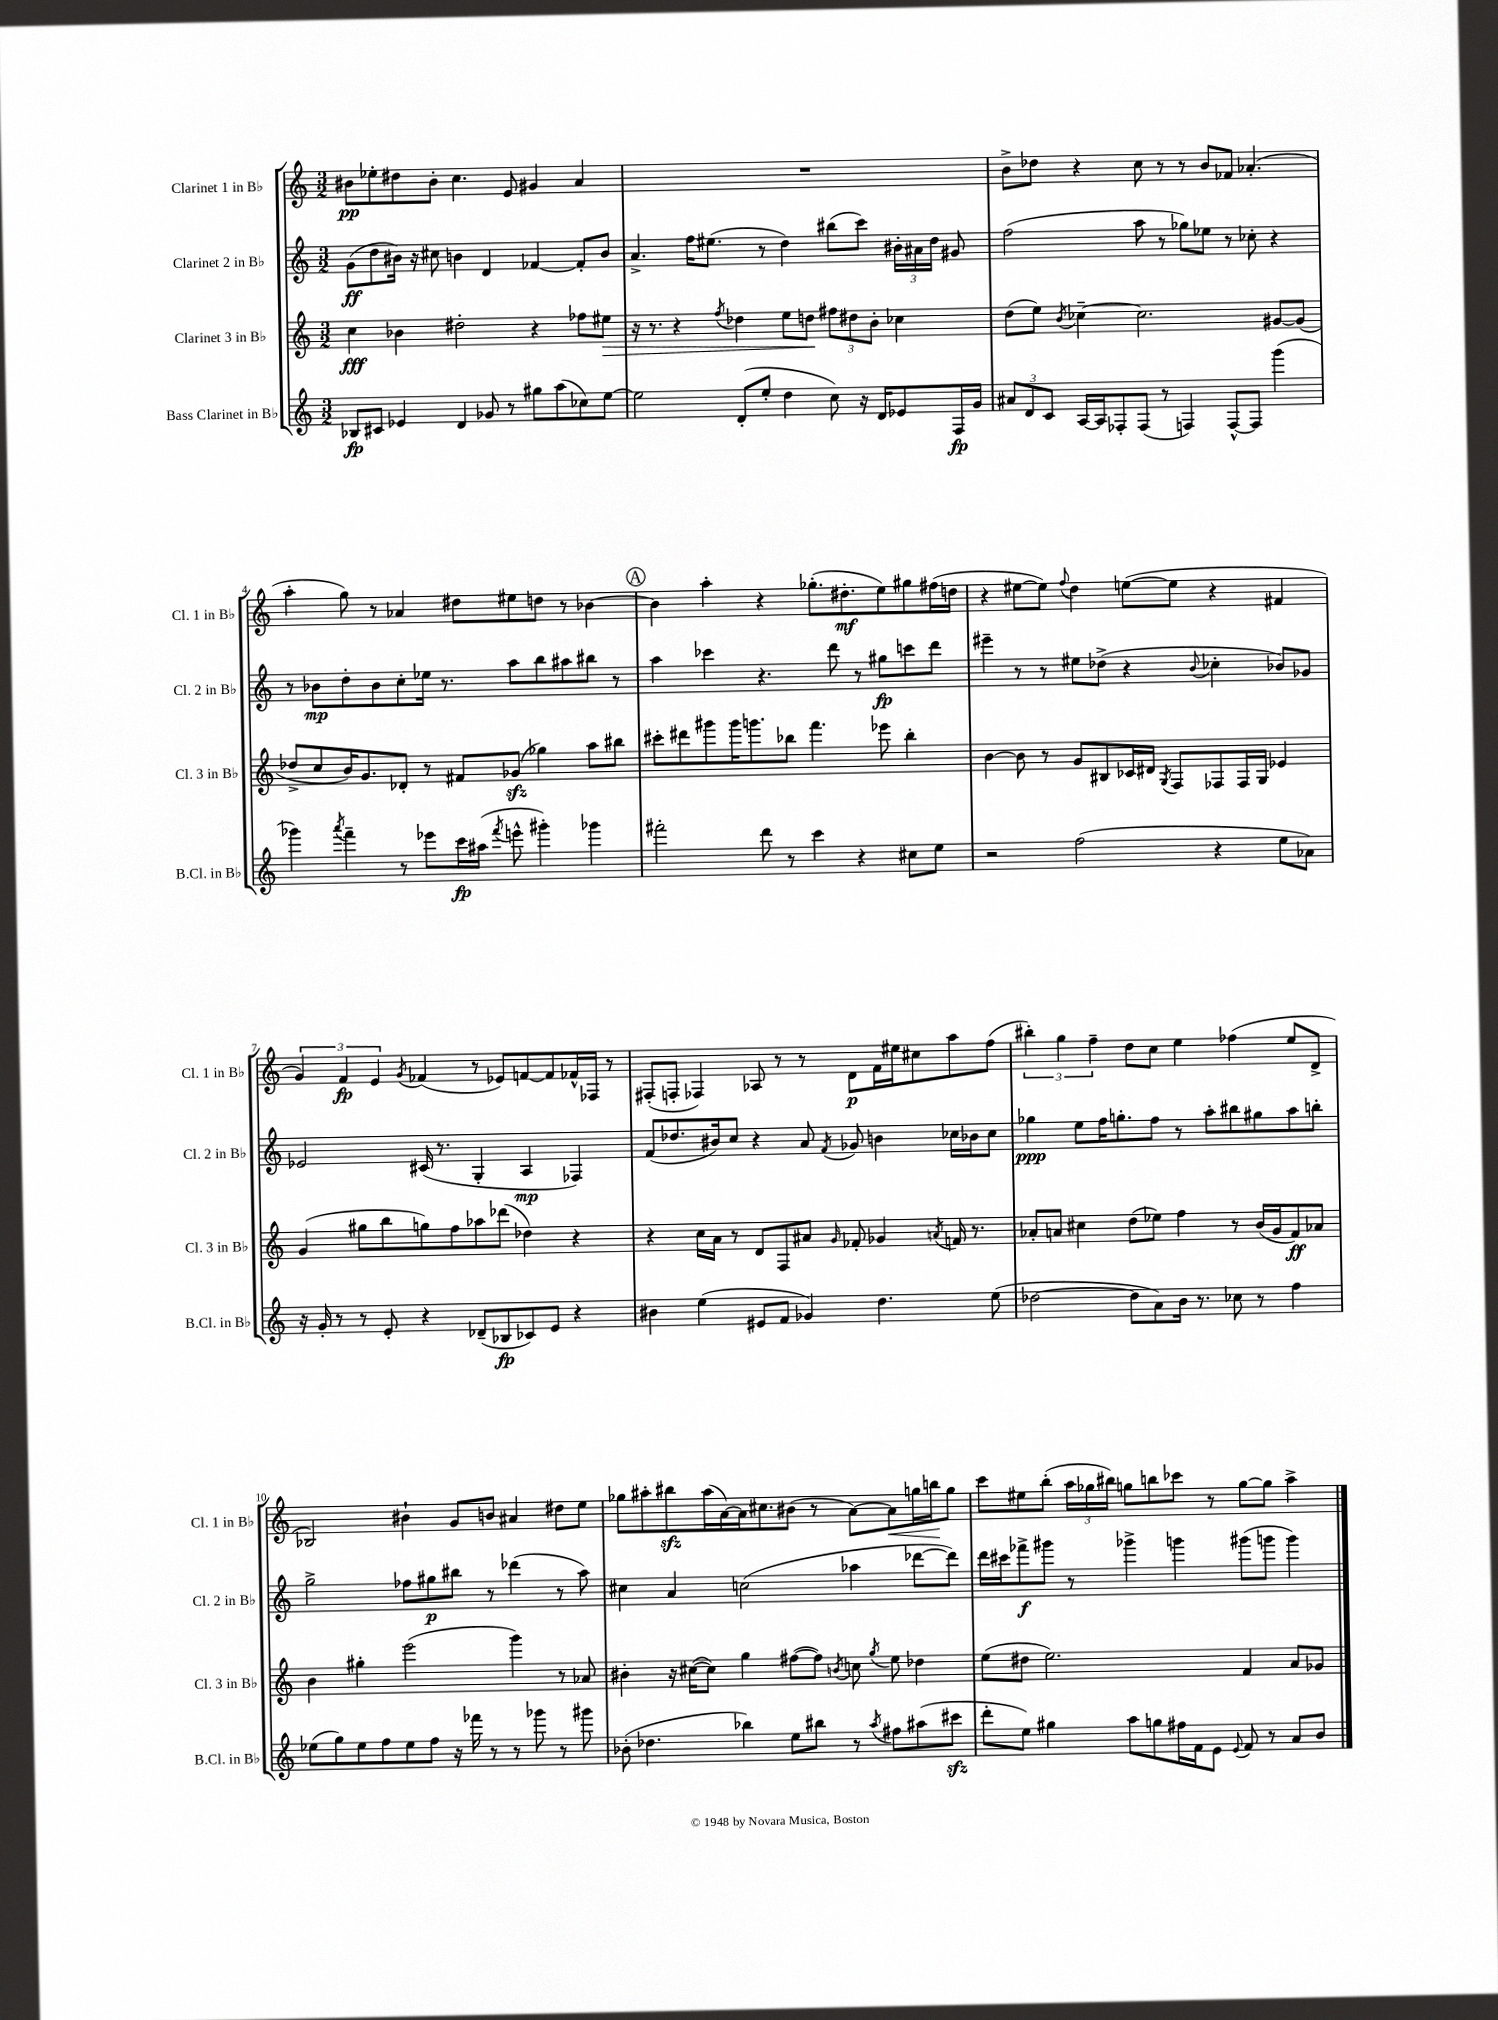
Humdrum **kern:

**kern	**kern	**kern	**kern
*staff4	*staff3	*staff2	*staff1
*clefG2	*clefG2	*clefG2	*clefG2
*k[]	*k[]	*k[]	*k[]
*M3/2	*M3/2	*M3/2	*M3/2
8B-/L	4cc\	(8g\L	8b#\L
8c#/J	.	8dd\	8ee-'\
4e-/	4b-\	16b#\Jk)	8dd#\
.	.	16r	.
.	.	8cc#\	8b#'\J
4d/	2dd#'\	4b\	4.cc\
8g-/	.	4d/	.
8r	.	.	8e/
8gg#\L	4r	[4f-/	4g#/
(8aa\	.	.	.
8cc-\)	8ff-\L	8f-'/]L	4a/
[8ee\J	8ee#\J	8b/J	.
=	=	=	=
2ee\]	16r	4.a^/	1.r
.	8.r	.	.
.	4r	.	.
.	.	16ff\LK	.
.	.	(8.ee#\J	.
.	8qff/	.	.
(8d'/L	4dd-\	.	.
8ee'/J	.	8r	.
4dd\	8ee\L	4dd\)	.
.	8dd\J	.	.
8cc\)	12ff#\L	(8bb#\L	.
.	12dd#\	.	.
16r	.	8ccc\J)	.
.	12b'\J	.	.
16d/LK	.	.	.
8e-/	4cc-\	24b#'\LL	.
.	.	24a#\	.
.	.	24dd\JJ	.
16F/L	.	8g#/	.
16g/JJ	.	.	.
=	=	=	=
12a#/L	(8dd\L	(2ff\	8b^\L
12d/	.	.	.
.	8ee\J)	.	8dd-\J
12c/J	.	.	.
.	8qb/	.	.
[16A/LL	[4cc-~\	.	4r
16A/]J	.	.	.
8F-'/	.	.	.
(8F-/J	2.cc-\]	8aa\	8cc\
8r	.	8r	8r
4F/)	.	8gg-\L)	8r
.	.	8ee-\J	8b/L
[8F^^/L	.	8r	8f-/J
8F/]J	.	8cc-'\	(4.a-'/
(4ggg\	[8g#/L	4r	.
.	(8g#/]J	.	.
=	=	=	=
4ggg-\)	8dd-^/L	8r	4aa'\
.	8cc/	8b-\L	.
8qaaa/	.	.	.
4fff~\	16b/K)	8dd'\	8gg\)
.	8.g/	.	.
.	.	8b-\	8r
8r	8d-'/J	8cc'\	4a-/
8eee-\L	8r	16ee-\Jk	.
.	.	8.r	.
16ccc\L	8f#/L	.	8dd#\L
(16aa#\JJ	.	.	.
8qfff/	.	.	.
8eee^^\	(8g-/J	8aa\L	8ee#\
4ggg#'\)	4gg-\)	8bb\	8dd\J
.	.	8aa#\	8r
4ggg-\	8aa\L	8bb#\J	[4b-\
.	8bb#\J	8r	.
=	=	=	=
2fff#'\	8ccc#'\L	4aa\	4b-\]
.	8ddd#\	.	.
.	8ggg#\	4ccc-\	4aa'\
.	16ggg#\K	.	.
.	8.ggg\	.	.
8ddd\	.	4.r	4r
8r	8bb-\J	.	.
4ccc\	4.fff\	.	(8.gg-'\L
.	.	8ddd\	.
.	.	.	8.dd#'\
4r	.	8r	.
.	8eee-\	8gg#\L	8ee\)
8cc#\L	4bb-'\	8ccc\	8gg#\
8ee\J	.	8ddd\J	(16ff#\L
.	.	.	16dd\JJ
=	=	=	=
2r	[4b\	4eee#~\	4r
.	8b\]	8r	[8ee#\L
.	8r	8r	8ee#\]J)
.	.	.	8qqff/
(2ff\	8g/L	8ee#\L	4dd\
.	8B#/	(8dd-^\J	.
.	16c-/L	4r	([8ee\L
.	16d#/JJ	.	.
.	8qG/	.	.
.	8F/L	.	8ee\]J
.	.	8qqb/	.
4r	8F-/	4cc-'\	4r
.	16F-/L	.	.
.	16G/JJ	.	.
8ee\L	4e-/	8b-/L)	4f#/
8a-\J)	.	8g-/J	.
=	=	=	=
16r	(4g/	2e-/	6g/)
16g'/	.	.	.
8r	.	.	.
.	.	.	6f/
8r	8gg#\L	.	.
.	.	.	6e/
8e'/	8bb\	.	.
.	.	.	8qg/
4r	8gg\)	(16c#/	(4f-/
.	.	8.r	.
.	8ff\	.	.
(8d-~/L	8aa-\	4G'/	8r
8B-/	(8ddd-\J	.	8e-/L)
8c-/)	4dd-\)	4A/	[8f/
8e/J	.	.	8f/]
4r	4r	4F-/)	16f-^^/L
.	.	.	16F-/JJ
.	.	.	8r
=	=	=	=
4b#\	4r	(8f/L	(8F#'/L
.	.	8.dd-/	8F'/J
(4ee\	16cc\LL	.	4F-/)
.	16a\JJ	16b#/k)	.
.	8r	8cc/J	.
8e#/L	8d/L	4r	8A-/
8f/J	8F/	.	8r
4g-/)	8a#/J	8a/	8r
.	16qqg/	8qf/	.
.	8f-'/	8g-/	8d\L
4.dd\	4g-/	4b\	16f\L
.	.	.	16ee#\J
.	.	.	8cc#\
.	8qa/	.	.
.	16f/	16cc-\LL	8aa\
.	8.r	16b-\J	.
(8ee\	.	8cc-\J	(8ff\J
=	=	=	=
[2dd-\	8a-'/L	4gg-\	6bb#'\)
.	8a/J	.	.
.	.	.	6gg\
.	4cc#\	8ee\L	.
.	.	.	6ff~\
.	.	16ff\K	.
.	.	8.gg'\	.
8dd-\]L	(8dd\L	.	8dd\L
8a\)	8ee-\J)	8ff\J	8cc\J
16b\Jk	4ff\	8r	4ee\
8.r	.	.	.
.	.	8aa'\L	.
8cc-\	8r	8bb#\	(4ff-\
8r	(16b/LL	8gg#\	.
.	16g/J	.	.
4ff\	8f/)	8aa\	8ee/L
.	8a-/J	8bb'\J	8d^/J
=	=	=	=
(8ee-\L	4b\	2gg^\	2B-/)
8gg\)	.	.	.
8ee-\	4gg#'\	.	.
8ff\	.	.	.
8ee-\	(2eee\	8ff-\L	4b#`\
8ff\J	.	8gg#\	.
16r	.	8bb#\J	8g/L
16fff-\	.	.	.
8r	.	8r	8b/J
8r	4ggg\)	(4ddd-\	4a#/
8ggg-\	.	.	.
8r	8r	8r	8dd#\L
8ggg#\	8a-/	8aa\)	8ee\J
=	=	=	=
(8b-'\	4b#'\	4cc#\	8gg-\L
4.dd-\	.	.	8aa#'\
.	16r	4a/	8bb#\
.	([16cc#\LK	.	.
.	8cc#\]J)	.	(16aa#\L
.	.	.	[16a\)
4bb-\)	4gg\	(2cc\	16a\]J
.	.	.	8.cc#\
8ee\L	([8ff#\L	.	(8b#\J
8bb#\J	8ff#\]J)	.	8r
.	8qb/	.	.
8r	8cc\	4aa-\	[8a\L)
8qaa/	8qgg/	.	.
8ff#\L	8ee\	.	8a\]
(8aa#\	4dd-\	[8ddd-\L	16gg\L
.	.	.	16bb\J
8ccc#\J	.	8ddd-\]J)	8gg\J
=	=	=	=
8ddd'\L	(8ee\L	16ddd\LL	8ccc\L
.	.	16ccc#\J	.
8ee\J)	8dd#\J	8fff-^\	8ee#\
4gg#\	2.ee\)	8ggg#\J	(8bb'\J
.	.	8r	24aa\LL
.	.	.	24gg-\
.	.	.	24bb#\JJ)
8aa\L	.	4ggg-^\	8gg\L
8gg\	.	.	8bb\
16ff#\L	.	4ggg\	8ccc-\J
16f\J	.	.	.
8e\J	.	.	8r
8qqe/	.	.	.
8f/	4f/	(8ggg#\L	[8gg\L
8r	.	8ggg\J	8gg\]J
8a/L	8a/L	4ggg\)	4aa^\
8b/J	8g-/J	.	.
==	==	==	==
*-	*-	*-	*-
